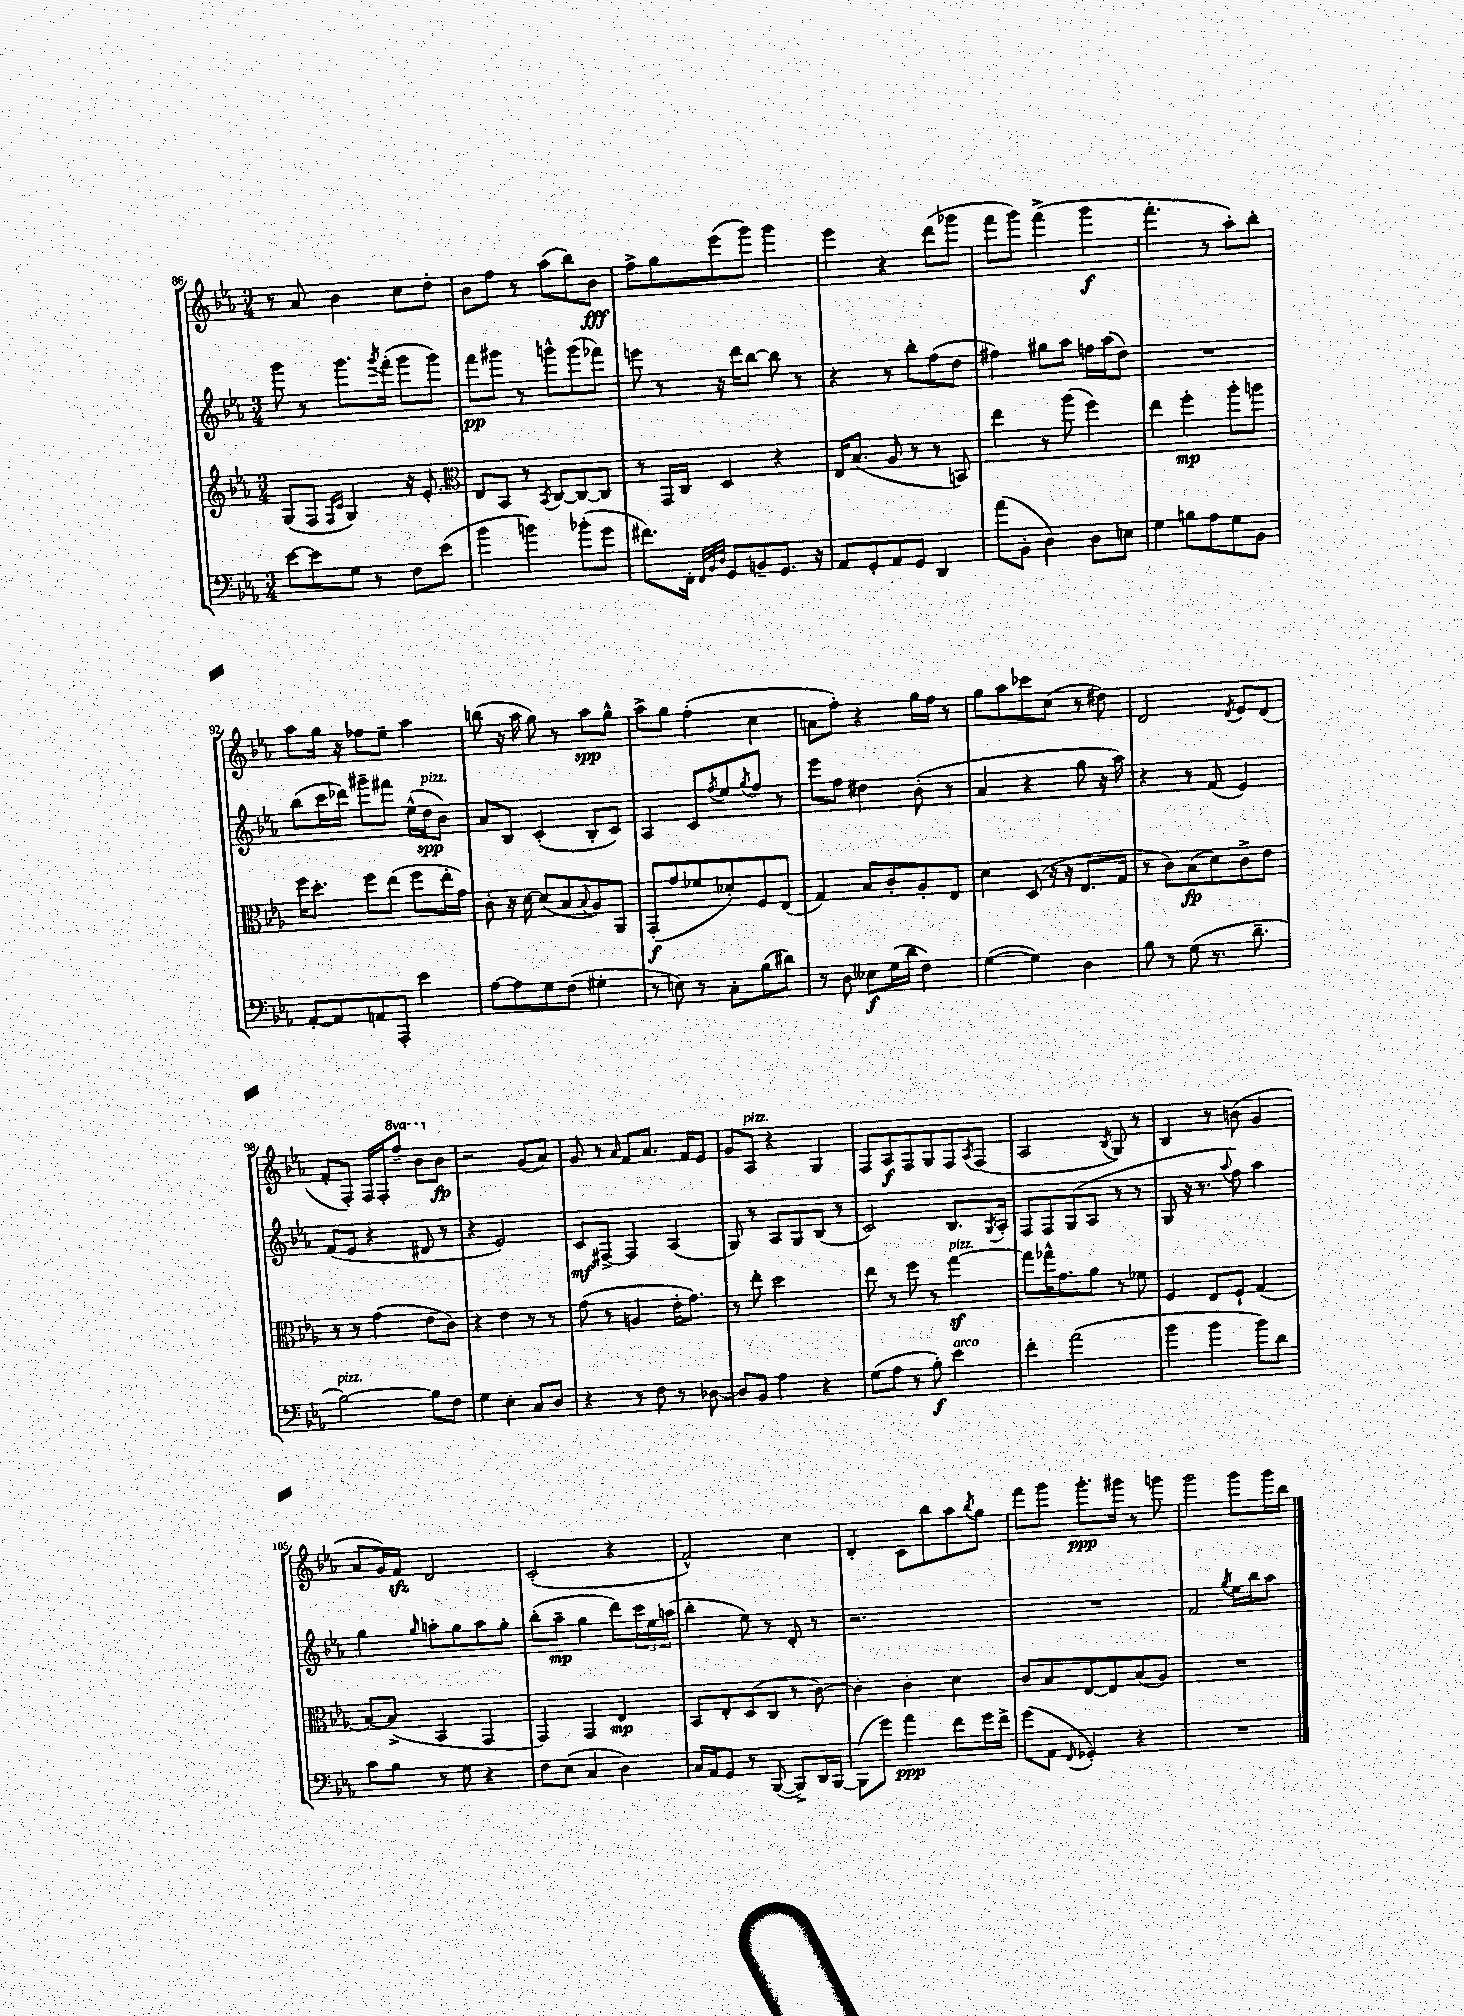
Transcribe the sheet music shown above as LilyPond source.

<<
\new StaffGroup <<
\new Staff = "s0" {
    \clef treble \key ees \major \numericTimeSignature \time 3/4 \set Staff.ottavationMarkups = #ottavation-simple-ordinals
    r8 aes'8 bes'4 c''8 d''8-. |
    bes'8 f''8 r8 aes''8( bes''8) bes'8\fff |
    f''8-> g''8 ees'''8( g'''8) g'''4 |
    ees'''4 r4 d'''8( ges'''8 |
    f'''8 g'''8) f'''4->( g'''4\f |
    f'''4.-. r8 aes''8-.) bes''8-. |
    aes''8 g''16 r16 fes''8 ees''8-- aes''4 |
    b''8( r16 aes''16 g''8) r8 aes''8\spp g''8-^ |
    aes''8-> g''8 f''4-.( c''4 |
    a'8 f''8-.) r4 g''16 f''16 r8 |
    g''8 aes''8 ces'''8 c''8( r8 dis''8) |
    d'2 \acciaccatura { d'8 } ees'8 d'8( |
    f'8-. f8-.) f16 f16-. \ottava #1 f'''8-- bes''8 \ottava #0 bes'8\fp |
    r2 g'8( aes'8) |
    g'8 r8 \grace { aes'16 } f'8 aes'8. f'16 ees'8 |
    g'8 aes8^\markup { \italic "pizz." } r4 g4 |
    f8 aes8\f f8 g8 f8 \acciaccatura { aes8 } f8( |
    aes2 \acciaccatura { bes8 } g8) r8 |
    bes4 r8 b'8( g'4 |
    aes'8 g'16) f'16\sfz d'2 |
    c'2-.( r4 |
    f'2-^) c''4 |
    d'4-. c'8 bes''8 aes''8 \acciaccatura { bes''8 } g''8 |
    f'''8 g'''8 g'''8.-.\ppp gis'''16 r8 g'''8 |
    g'''2 g'''8 g'''16 bes''16 \bar "|." |
}
\new Staff = "s1" {
    \clef treble \key ees \major \numericTimeSignature \time 3/4
    g'''8 r8 g'''8. \acciaccatura { g'''8 } f'''16-.( g'''8 g'''8) |
    f'''8\pp gis'''8 r8 g'''8-^ g'''8( fes'''8) |
    e'''8 r8 r16 d'''16 bes''8~ bes''8 r8 |
    r4 r8 bes''8-. f''8( d''8 |
    fis''4) gis''8 aes''8 f''16 aes''16( d''8) |
    R2. |
    bes''8( c'''16 des'''16) gis'''8-- fis'''8 ees''16-^( d''16\spp^\markup { \italic "pizz." } bes'8) |
    aes'8 bes8 c'4-.( bes8-. c'8) |
    aes4 c'8 \acciaccatura { f''8 } ees''8 \acciaccatura { g''8 } f''8 r8 |
    ees'''8 f''8 dis''4 bes'8-.( r8 |
    aes'4 r4 g''8 r16 aes''16) |
    r4 r8 f'8( ees'4) |
    f'8( ees'8 r4 dis'8 r8 |
    r4 ees'2) |
    c'8\mf fis8~-> fis4 aes4( |
    g8) r8 aes8 g8 bes8( r8 |
    c'2) bes8. \acciaccatura { g8 } aes16-. |
    f8 f8 g8( aes8 r8 r8 |
    g8 r16 r8. \appoggiatura { aes''8 } f''8) aes''4 |
    g''4 \grace { g''16 } a''8-. g''8 a''8 g''8-. |
    bes''8-.( aes''8--\mp g''4 d'''8) \tuplet 3/2 { c'''16 ees''16 a''16( } |
    bes''4-. ees''8) r8 d'8-. r8 |
    r2. |
    R2. |
    f'2 \acciaccatura { g''8 } ees''16 bes''16 aes''8 \bar "|." |
}
\new Staff = "s2" {
    \clef treble \key ees \major \numericTimeSignature \time 3/4
    g8( f8 \grace { f16 c'16 } g4) r16 ees'8.-. |
    \clef alto ees8 bes,8 r8 \acciaccatura { bes,8 } c8~ c8~ c8 |
    r8 g,16 c16 d4 r4 |
    ees16 bes8.( aes8 r8 r8 b,8) |
    ees''4 r8 aes''8( f''4) |
    ees''4 f''4-.\mp aes''8-. a''8 |
    f''16 d''8.-. f''8 ees''8( f''8 ees''16-. g'16) |
    c'8-. r16 d'16~ d'8( bes8 \appoggiatura { bes8 } aes8) aes,8 |
    g,8-.\f( g'8 fes'8 des'8-.) f8 ees8( |
    g4) bes8 c'8-. aes8-. ees8 |
    d'4 d8( r16 r16 ees8. g16 |
    r8 c'8) bes8\fp( d'8) c'8-> ees'8 |
    r8 r8 g'4( ees'8 c'8) |
    r4 ees'4 r8 r8 |
    g'8( r8 a4 ees'16-. g'8.) |
    r8 ees''8-. d''2 |
    ees''8 r8 f''8 r8 g''4~\sf^\markup { \italic "pizz." } |
    g''8 ges''16-^ g'8. aes'8 r8 fes'8 |
    f4 ees8 f8-! g4( |
    bes8~) bes8->( bes,4 g,4 |
    g,4) g,4 ees4\mp |
    bes,8 ees8-. d8( c8 r8 c'8~) |
    c'4-. c'4-. d'4 |
    c'8 bes8 ees8~ ees8 bes8( aes8) |
    R2. \bar "|." |
}
\new Staff = "s3" {
    \clef bass \key ees \major \numericTimeSignature \time 3/4
    ees'8~ ees'8 g8 r8 f8 ees'8( |
    bes'4 b'4) bes'8-.( g'8 |
    fis'8.) f,16-. \grace { f,32 bes,32 d32 } g,8 b,8-- g,8. r16 |
    aes,8 g,8-. aes,8 g,8 d,4 |
    aes'8( bes,8-. d4) d8 e8 |
    g4 b8 aes8 g8 bes,8 |
    aes,8~-. aes,8 a,8 aes,,8-. ees'4 |
    aes8~ aes8 g8 f8( gis4-. |
    r8 e8) r8 c8-. bes8( dis'8) |
    r8 d8 eeses8\f g16( d'16 f4) |
    g4~( g4) d4 |
    bes8 r8 g8( r8. d'8.-- |
    bes2~^\markup { \italic "pizz." }) bes8 f8 |
    g4 ees4-. c8 d8 |
    r4 r8 f8 r8 des8~ |
    des8 bes,8 aes4 r4 |
    g8( aes8 r8 bes8-.\f) ees'4^\markup { \italic "arco" } |
    f'4-. aes'2( |
    bes'4 bes'4 bes'8) d'8 |
    c'8 bes8 r8 g8 r4 |
    f8 ees8( c4 d4) |
    c16 aes,16 g,8 r8 bes,,8~( bes,,8->) d,16 bes,,16~ |
    bes,,8( g'8) aes'4\ppp f'8 g'16 f'16-> |
    g'8( aes,8 \appoggiatura { f,8 } ges,4-.) r4 |
    R2. \bar "|." |
}
>>
>>
\layout { \context { \Score currentBarNumber = #86 } }
